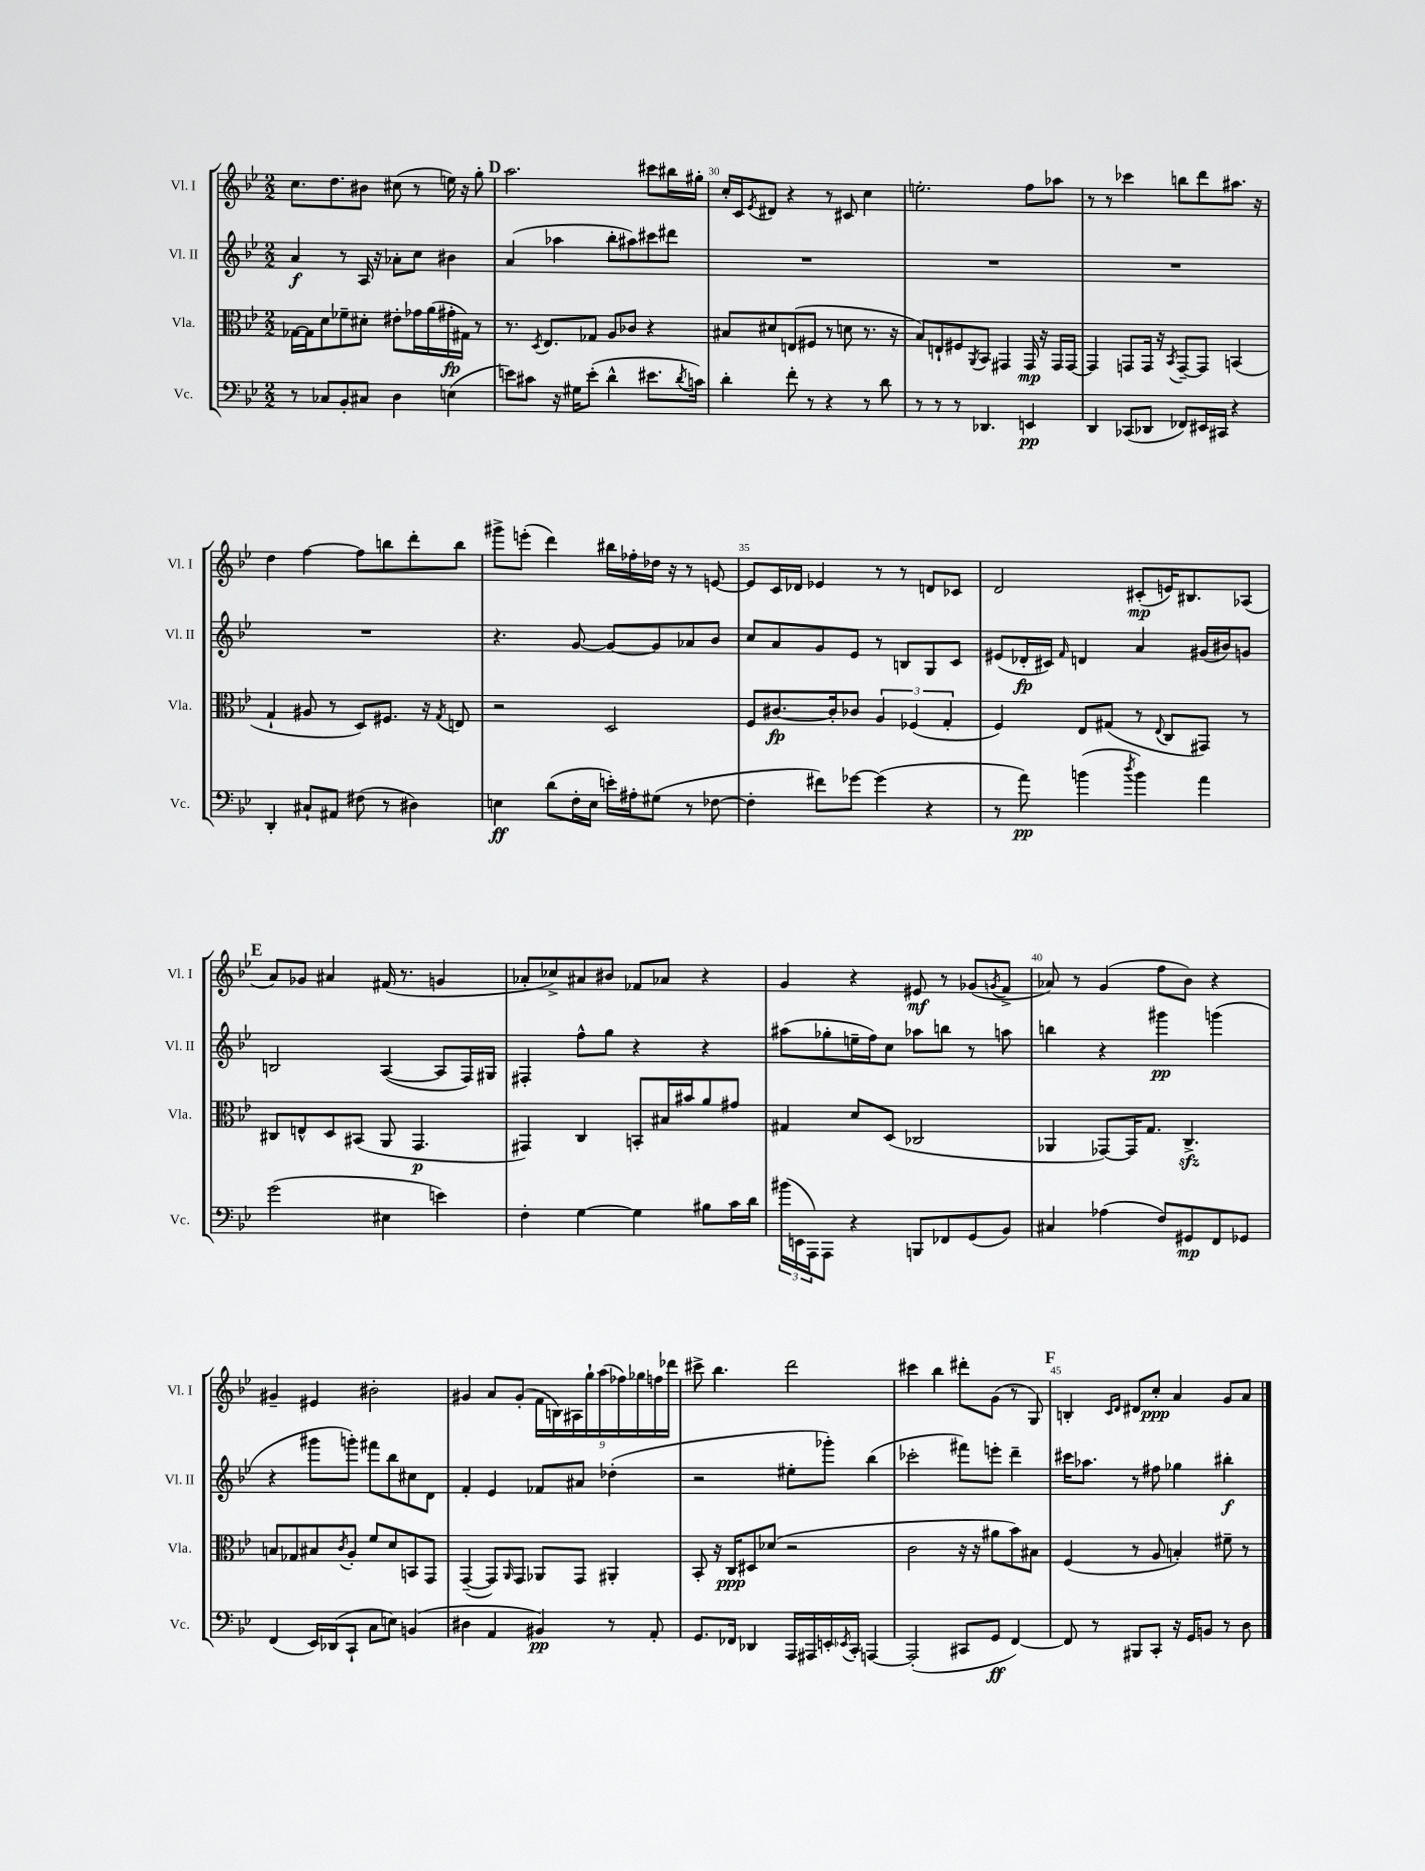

**kern	**dynam	**kern	**dynam	**kern	**dynam	**kern	**dynam
*part4	*part4	*part3	*part3	*part2	*part2	*part1	*part1
*staff4	*staff4	*staff3	*staff3	*staff2	*staff2	*staff1	*staff1
*I"Vc.	*	*I"Vla.	*	*I"Vl. II	*	*I"Vl. I	*
*I'Vc.	*	*I'Vla.	*	*I'Vl. II	*	*I'Vl. I	*
*clefF4	*	*clefC3	*	*clefG2	*	*clefG2	*
*k[b-e-]	*	*k[b-e-]	*	*k[b-e-]	*	*k[b-e-]	*
*M2/2	*	*M2/2	*	*M2/2	*	*M2/2	*
=28	=28	=28	=28	=28	=28	=28	=28
8r	.	[16G-X\LL	.	4a/	f	8.cc\L	.
.	.	16G-\J]	.	.	.	.	.
8C-X/L	.	8d\	.	.	.	.	.
.	.	.	.	.	.	8.dd\	.
8BB-'/	.	8f-X~\	.	8r	.	.	.
8C#X/J	.	8d#X'\J	.	16A/	.	8b#X\J	.
.	.	.	.	16r	.	.	.
4D\	.	8e#X'\L	.	8a-X'\L	.	(8cc#X\	.
.	.	16g-X\L	.	8cc\J	.	8r	.
.	.	(16a\	.	.	.	.	.
(4En\	.	16g#X'\	fp	4b#X\	.	16een\)	.
.	.	16G#X\JJ)	.	.	.	16r	.
.	.	8r	.	.	.	8gg'\	.
!!LO:REH:place=s1:t=D
=29	=29	=29	=29	=29	=29	=29	=29
8en\L)	.	8.r	.	(4a/	.	2.aa\	.
8c#X\J	.	.	.	.	.	.	.
.	.	8qD/	.	.	.	.	.
.	.	8.E-/L	.	.	.	.	.
16r	.	.	.	4aa-X\	.	.	.
16G#X\KL	.	.	.	.	.	.	.
(8e'\J	.	8G-X/J	.	.	.	.	.
4d^^\	.	8A/L	.	8bb-'\L	.	.	.
.	.	8c-X/J	.	8aa#X\)	.	.	.
8.e#X\L	.	4r	.	8ccc#X\	.	8ccc#X\L	.
.	.	.	.	8ddd#X\J	.	16bb#X\L	.
8qd/	.	.	.	.	.	.	.
16cn\Jk)	.	.	.	.	.	16gg#X'\JJ	.
=30	=30	=30	=30	=30	=30	=30	=30
4d'\	.	8B#X/L	.	1r	.	16cc'/LL	.
.	.	.	.	.	.	16c/J	.
.	.	.	.	.	.	8qe-/	.
.	.	8d#X/	.	.	.	8d#X/J	.
8f'\	.	(8En/	.	.	.	4r	.
8r	.	8F#X/J	.	.	.	.	.
4r	.	8r	.	.	.	8r	.
.	.	8dn\	.	.	.	8c#X/	.
8r	.	8.r	.	.	.	4cc\	.
8d\	.	.	.	.	.	.	.
.	.	16r	.	.	.	.	.
=31	=31	=31	=31	=31	=31	=31	=31
8r	.	8B-/L)	.	1r	.	2.een'\	.
8r	.	8En`/	.	.	.	.	.
8r	.	8F#X/	.	.	.	.	.
.	.	8qAA/	.	.	.	.	.
4.DD-X/	.	8BB-/J	.	.	.	.	.
.	.	4GG#X/	.	.	.	.	.
4EEn/	pp	16GG#/	mp	.	.	8ff\L	.
.	.	16r	.	.	.	.	.
.	.	16GG#/LL	.	.	.	8aa-X\J	.
.	.	[16GG#/JJ	.	.	.	.	.
=32	=32	=32	=32	=32	=32	=32	=32
4DD/	.	4GG#/]	.	1r	.	8r	.
.	.	.	.	.	.	8r	.
(8CC-X/L	.	8GGn/L	.	.	.	4ccc-X\	.
8DD-X/J	.	16GG/Jk	.	.	.	.	.
.	.	16r	.	.	.	.	.
.	.	8qBB-/	.	.	.	.	.
8FF-X/L)	.	[8GG~/L	.	.	.	8bbn\L	.
16EE#X/L	.	8GG/J]	.	.	.	8ddd\	.
16CC#X/JJ	.	.	.	.	.	.	.
4r	.	(4BBn/	.	.	.	8.aa#X\J	.
.	.	.	.	.	.	16r	.
!!LO:LB:g=z
=33	=33	=33	=33	=33	=33	=33	=33
4DD'/	.	4G`/	.	1r	.	4dd\	.
8C#X`/L	.	8A#X/	.	.	.	[4ff\	.
8AA#X/J	.	8r	.	.	.	.	.
(8F#X\	.	8D/L)	.	.	.	8ff\L]	.
8r	.	8.F#X/J	.	.	.	8bbn\	.
4D#X\)	.	.	.	.	.	8ddd'\	.
.	.	16r	.	.	.	.	.
.	.	8qG/	.	.	.	.	.
.	.	8En/	.	.	.	8bb\J	.
=34	=34	=34	=34	=34	=34	=34	=34
4En\	ff	2r	.	4.r	.	8ggg#X^\L	.
.	.	.	.	.	.	(8eeen'\J	.
(8d\L	.	.	.	.	.	4ddd\)	.
16F'\L	.	.	.	[8g/	.	.	.
16E\JJ	.	.	.	.	.	.	.
16en'\LL)	.	2D/	.	8g/L_	.	16bb#X\LL	.
16A#X'\J	.	.	.	.	.	16ff-X'\	.
(8G#X\J	.	.	.	8g/]	.	16dd-X\JJ	.
.	.	.	.	.	.	16r	.
8r	.	.	.	8a-X/	.	8r	.
[8F-X\	.	.	.	8b-/J	.	[8en/	.
=35	=35	=35	=35	=35	=35	=35	=35
4F-'\]	.	8F/L	.	8cc/L	.	8e/L]	.
.	.	[8.c#X/	fp	8a/	.	16c/L	.
.	.	.	.	.	.	16d-X/JJ	.
8f#X\L)	.	.	.	8g/	.	4e-X/	.
.	.	16c#'/k]	.	.	.	.	.
[8g-X\J	.	8c-X/J	.	8e-/J	.	.	.
(4g-\]	.	6A/	.	8r	.	8r	.
.	.	.	.	8Bn/L	.	8r	.
.	.	(6F-X/	.	.	.	.	.
4r	.	.	.	8G/	.	8dn/L	.
.	.	6G'/	.	.	.	.	.
.	.	.	.	8c/J	.	8c-X/J	.
=36	=36	=36	=36	=36	=36	=36	=36
8r	.	4F/)	.	(8e#X/L	.	2d/	.
8a\)	pp	.	.	16d-X'/L	fp	.	.
.	.	.	.	16c#X/JJ)	.	.	.
.	.	.	.	16qqf/	.	.	.
(4bn\	.	8E-/L	.	4dn/	.	.	.
.	.	(8G#X/J	.	.	.	.	.
8qdd/	.	.	.	.	.	.	.
4b\)	.	8r	.	4a/	.	(8c#X'/L	mp
.	.	8qqE-/	.	.	.	.	.
.	.	8C/L	.	.	.	16en/K)	.
.	.	.	.	.	.	8.B#X/	.
4a\	.	8GG#X/J)	.	(16g#X/LL	.	.	.
.	.	.	.	16b#X/J)	.	.	.
.	.	8r	.	8gn/J	.	(8A-X/J	.
!!LO:LB:g=z
!!LO:REH:place=s1:t=E
=37	=37	=37	=37	=37	=37	=37	=37
(2g\	.	8C#X/L	.	2Bn/	.	8a/L)	.
.	.	8En^^/	.	.	.	8g-X/J	.
.	.	8D/	.	.	.	4a#X/	.
.	.	(8BB#X/J	.	.	.	.	.
4E#X\	.	8AA/	.	([4A/	.	(16f#X/	.
.	.	.	.	.	.	8.r	.
.	.	4.GG/	p	.	.	.	.
4en\)	.	.	.	8A/L]	.	4gn/	.
.	.	.	.	16F/L)	.	.	.
.	.	.	.	16G#X/JJ	.	.	.
=38	=38	=38	=38	=38	=38	=38	=38
4F'\	.	4GG#X/)	.	4F#X'/	.	8a-X'/L	.
.	.	.	.	.	.	8cc-X^/)	.
[4G\	.	4C/	.	8ff^^\L	.	8a#X/	.
.	.	.	.	8gg\J	.	8b#X/J	.
4G\]	.	8BBn'/L	.	4r	.	8f-X/L	.
.	.	16B#X/L	.	.	.	8a-X/J	.
.	.	16b#X/J	.	.	.	.	.
8B#X\L	.	8a/	.	4r	.	4r	.
16c\L	.	8g#X/J	.	.	.	.	.
16d\JJ	.	.	.	.	.	.	.
=39	=39	=39	=39	=39	=39	=39	=39
(24b#X\LL	.	4G#X/	.	(8aa#X\L	.	4g/	.
24EEn\	.	.	.	.	.	.	.
24AAA\J)	.	.	.	.	.	.	.
8AAA\J	.	.	.	8gg-X'\	.	.	.
4r	.	8d/L	.	16een~\L	.	4r	.
.	.	.	.	16ff\J)	.	.	.
.	.	(8D/J	.	8cc\J	.	.	.
8BBBn/L	.	2C-X/	.	8aa-X\L	.	8e#X/	mf
8FF-X/	.	.	.	8bbn\J	.	8r	.
(8GG/	.	.	.	8r	.	(8g-X/L	.
.	.	.	.	.	.	8qgn/	.
8BB-/J)	.	.	.	8aan\	.	8f^/J	.
=40	=40	=40	=40	=40	=40	=40	=40
4C#X/	.	4AA-X/	.	4bbn\	.	8a-X/)	.
.	.	.	.	.	.	8r	.
(4A-X\	.	[8GG-X/L)	.	4r	.	(4g/	.
.	.	16GG-/K]	.	.	.	.	.
.	.	8.G/J	.	.	.	.	.
8F/L)	.	.	.	4ggg#X\	pp	8ff\L	.
8GG#X/	mp	4.Czz^/	.	.	.	8b-\J)	.
8FF/	.	.	.	(4gggn\	.	4r	.
8GG-X/J	.	.	.	.	.	.	.
!!LO:LB:g=z
=41	=41	=41	=41	=41	=41	=41	=41
(4FF/	.	8Bn/L	.	4r	.	4g#X~/	.
.	.	8G-X/	.	.	.	.	.
16EE-/LL)	.	8B#X/	.	8ggg#X\L	.	4e#X/	.
(16DD-X/J	.	.	.	.	.	.	.
.	.	8qc/	.	.	.	.	.
8CC`/J	.	8A'/J	.	8gggn'\J)	.	.	.
8C\L	.	8f/L	.	8fff#X\L	.	2b#X'\	.
8En\J)	.	8d/	.	8bb-\	.	.	.
(4BBn/	.	8BBn/	.	8cc#X\	.	.	.
.	.	8GG/J	.	8d\J	.	.	.
=42	=42	=42	=42	=42	=42	=42	=42
4D#X\	.	([4GG~/	.	4f'/	.	4g#X/	.
4AA/	.	8GG/L])	.	4e-/	.	8a/L	.
.	.	16qqAA/	.	.	.	.	.
.	.	8GG/J	.	.	.	(8g#'/J	.
4BB#X/)	pp	8AA-X/L	.	8f-X/L	.	18f\LL	.
.	.	.	.	.	.	18Bn\)	.
.	.	.	.	.	.	18A#X\	.
.	.	8GG/J	.	8a#X/J	.	.	.
.	.	.	.	.	.	18gg`\	.
.	.	.	.	.	.	(18aa\	.
8r	.	4AA#X'/	.	(4dd-X'\	.	.	.
.	.	.	.	.	.	18ff-X\)	.
.	.	.	.	.	.	18gg-X\	.
8AA'/	.	.	.	.	.	.	.
.	.	.	.	.	.	18ffn\	.
.	.	.	.	.	.	18ddd-X\JJ	.
=43	=43	=43	=43	=43	=43	=43	=43
8.GG/L	.	8BB-'/	.	2r	.	8ccc#X^\	.
.	.	16r	.	.	.	4.bb-\	.
16FF-X/Jk	.	16C/KL	ppp	.	.	.	.
4DD-X/	.	8D#X/	.	.	.	.	.
.	.	(8d-X/J	.	.	.	.	.
16AAA/LL	.	2r	.	8ee#X'\L	.	2ddd\	.
16AAA#X/	.	.	.	.	.	.	.
16EEn'/	.	.	.	8ggg-X'\J)	.	.	.
8qEE-X/	.	.	.	.	.	.	.
16CC'/JJ	.	.	.	.	.	.	.
[4AAAn/	.	.	.	(4bb-\	.	.	.
=44	=44	=44	=44	=44	=44	=44	=44
(2AAA'/]	.	2c\	.	2ccc-X'\	.	4ccc#X\	.
.	.	.	.	.	.	4bb-\	.
8CC#X/L	.	16r	.	8fff#X\L)	.	8ddd#X'\L	.
.	.	16r	.	.	.	.	.
8GG/J	ff	8a#X\L	.	8eeen'\J	.	(8g\J	.
[4FF/)	.	8b-\)	.	4ddd~\	.	8r	.
.	.	8B#X\J	.	.	.	8G/)	.
!!LO:REH:place=s1:t=F
=45	=45	=45	=45	=45	=45	=45	=45
8FF/]	.	(4F/	.	16ccc#X\KL	.	4Bn'/	.
.	.	.	.	8.aa-X\J	.	.	.
8r	.	.	.	.	.	.	.
.	.	.	.	.	.	16qqc/LL	.
.	.	.	.	.	.	16qqd/JJ	.
8BBB#X/L	.	8r	.	8r	.	8d#X/L	.
8CC'/J	.	8A/	.	8ff#X\	.	8cc'/J	ppp
16r	.	4Bn'/)	.	4gg-X\	.	4a/	.
16GG/KL	.	.	.	.	.	.	.
8BBn/J	.	.	.	.	.	.	.
8r	.	8f#X~\	.	4bb#X'\	f	8g/L	.
8D\	.	8r	.	.	.	8a/J	.
==	==	==	==	==	==	==	==
*-	*-	*-	*-	*-	*-	*-	*-
